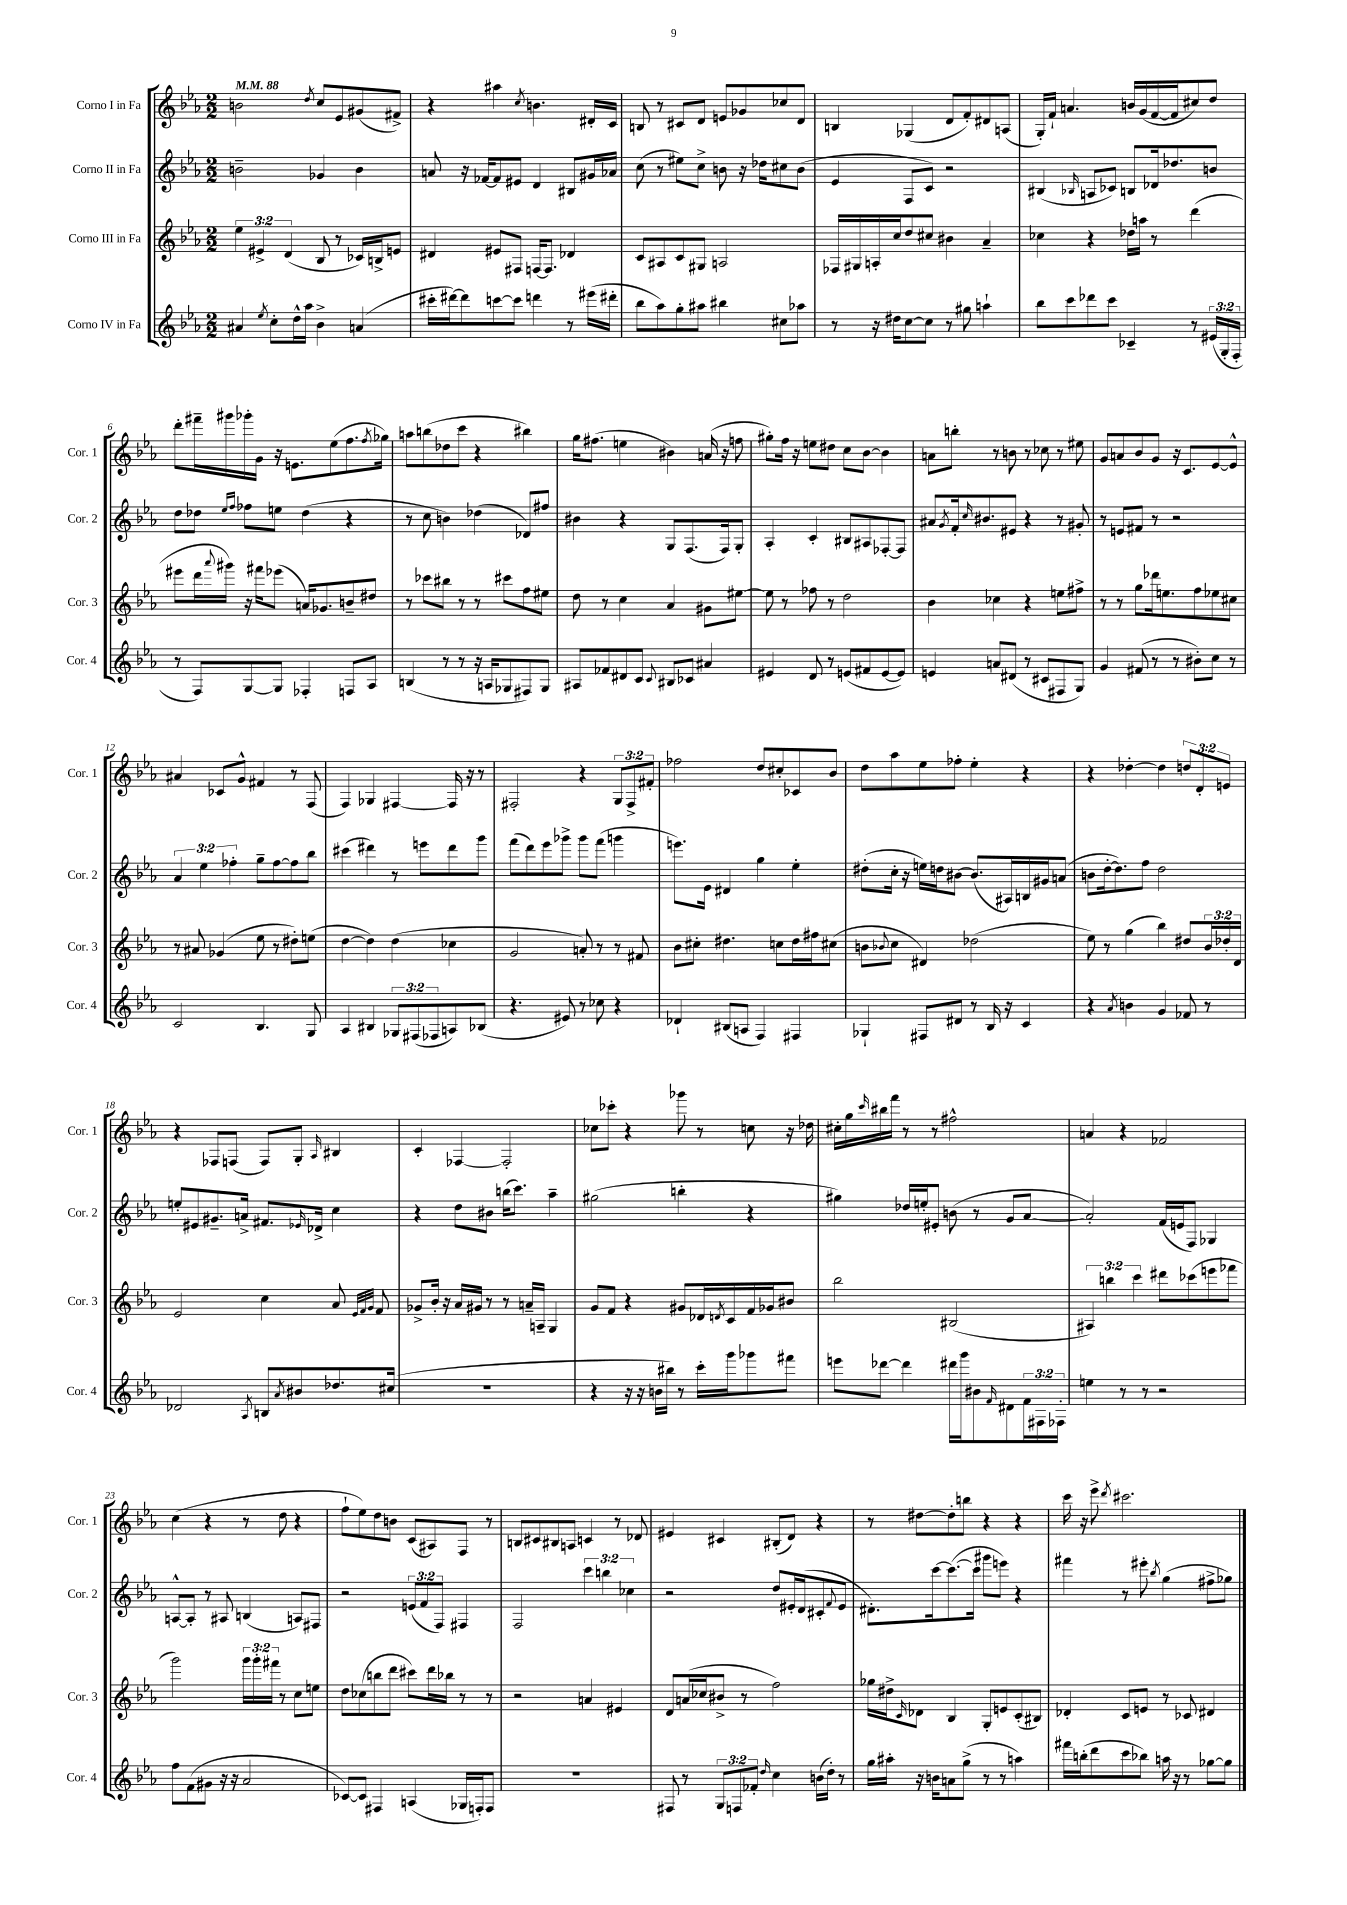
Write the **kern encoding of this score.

**kern	**kern	**kern	**kern
*part4	*part3	*part2	*part1
*staff4	*staff3	*staff2	*staff1
*I"Corno IV in Fa	*I"Corno III in Fa	*I"Corno II in Fa	*I"Corno I in Fa
*I'Cor. 4	*I'Cor. 3	*I'Cor. 2	*I'Cor. 1
*clefG2	*clefG2	*clefG2	*clefG2
*k[b-e-a-]	*k[b-e-a-]	*k[b-e-a-]	*k[b-e-a-]
*M2/2	*M2/2	*M2/2	*M2/2
*MM88	*MM88	*MM88	*MM88
=1	=1	=1	=1
4a#X/	6ee-\	2bn~\	2bn\
.	6e#X^/	.	.
8qee-/	.	.	.
8cc'\L	.	.	.
.	(6d/	.	.
16dd^^\L	.	.	.
16aa-\JJ	.	.	.
.	.	.	8qdd/
4b-^\	8B-/	4g-X/	8cc/L
.	8r	.	8e-/
(4an/	16c-X/LL)	4b\	(8g#X/
.	16Bn^/J	.	.
.	8en/J	.	8f#X^/J)
=2	=2	=2	=2
16ccc#X'\LL	4d#X/	8an/	4r
[16ddd#X\J)	.	.	.
8ddd#\]	.	16r	.
.	.	[16f-X/KL	.
[8cccn\	8e#X/L	8f-/]	4aa#X\
8ccc\J]	8F#X/J	8e#X/J	.
.	.	.	8qcc/
4dddn\	[16Fn/KL	4d/	4.bn\
.	8.F/J]	.	.
8r	4d-X/	8B#X/L	.
(16eee#X\LL	.	16g#X/L	16d#X'/LL
16ddd#X'\JJ	.	16a-X/JJ	16c/JJ
=3	=3	=3	=3
8bb-\L	8c/L	(8cc\	8Bn/
8aa-\)	8A#X/	8r	8r
8gg'\	8c/	8ee#X\L)	8c#X/L
8aa#X\J	8G#X/J	8cc^\J	8d/J
4bb#X\	2An/	8bn\	8en/L
.	.	16r	8g-X/
.	.	16dd-X\KL	.
8cc#X\L	.	8cc#X\	8cc-X/
8aa-X\J	.	(8b\J	8d/J
=4	=4	=4	=4
8r	16F-X/LL	4e-/	4Bn/
.	16G#X/	.	.
16r	16An'/	.	.
16dd#X\KL	16cc/J	.	.
[8cc\	8dd/	8F/L	(4G-X/
8cc\J]	8cc#X/J	8c/J)	.
8r	4b#X\	2r	8d/L
8gg#X\	.	.	8f'/)
4aan`\	4a-~/	.	8d#X/
.	.	.	(8An/J
=5	=5	=5	=5
8bb-\L	4cc-X\	(4B#X/	16G'/LL)
.	.	.	16f`/JJ
8ccc\	.	.	4.an/
.	.	16qqB-X/	.
8ddd-X\	4r	8An/L	.
8ccc\J	.	8c-X/J)	.
4c-X~/	16dd-X\LL	8Bn/L	16bn/LL
.	16aan\JJ	.	(16g/
.	8r	16d-X/k	[16f/
.	.	8.dd-X/	16f/J]
8r	(4ddd\	.	8cc#X/)
(24e#X/LL	.	8bn/J	8dd/J
24G'/	.	.	.
24F'/JJ	.	.	.
!!LO:LB:g=z
=6	=6	=6	=6
8r	8eee#X\L	8dd\L	8ddd'\L
8F/L)	16ddd\L	8dd-X\J	16fff#X~\L
.	8qqaaa-/	.	.
.	16ggg#X\JJ)	.	16ggg#X\
.	.	16qqee-/LL	.
.	.	16qqff/JJ	.
[8G/	16r	8ff-X\L	16ggg-X'\
.	16fff#X\KL	.	16g\JJ
8G/J]	(8eee-X\J	8een\J	16r
.	.	.	8.en\L
4F-X'/	16an/KL)	(4dd-\	.
.	8.g-X/	.	.
.	.	.	(8ee-\
8Fn/L	8bn~/	4r	8.ff\
8A-/J	8dd#X/J	.	.
.	.	.	8qff/
.	.	.	16gg-X\Jk)
=7	=7	=7	=7
(4Bn/	8r	8r	8aan\L
.	8ccc-X\L	8cc\	(8bbn\
8r	8bb#X\J	4bn\)	8dd-X\
8r	8r	.	8ccc\J
16r	8r	(4dd-X\	4r
16An/KL	.	.	.
8G-X/	8ccc#X\L	.	.
8F#X/)	8ff\	8d-X/L)	4bb#X\)
8G-/J	8ee#X\J	8ff#X/J	.
=8	=8	=8	=8
8A#X/L	8dd\	4b#X\	16gg\KL
.	.	.	(8.ff#X\J
8f-X/	8r	.	.
8d#X/	4cc\	4r	4een\
8c/J	.	.	.
8qqc/	.	.	.
8B#X/L	4a-/	8G/L	4b#X\)
8c-X/J	.	(8.F/	.
4a#X/	8g#X\L	.	(16an/
.	.	16F/k)	16r
.	[8ee#X\J	8G'/J	8ffn\
=9	=9	=9	=9
4e#X/	8ee#\]	4A-'/	8gg#X'\L)
.	8r	.	16ff\Jk
.	.	.	16r
8d/	8ff-X\	4c'/	8een\L
8r	8r	.	8dd#X\J
(8en/L	2dd\	8B#X/L	8cc\L
8f#X/	.	8A#X/	[8b-\J
[8e/	.	[8F-X'/	4b-\]
8e/J])	.	8F-/J]	.
=10	=10	=10	=10
4en/	4b-\	8a#X/L	8an\L
.	.	8qg/	.
.	.	16f'/k	8bbn'\J
.	.	16qqcc/	.
.	.	8.b#X/	.
8an/L	4cc-X\	.	8r
(8d#X/J	.	8e#X/J	8bn\
8r	4r	4r	8r
8c#X/L	.	.	8cc-X\
8F#X/	8een\L	8r	8r
8G/J)	8ff#X^\J	8g#X'/	8ee#X\
=11	=11	=11	=11
4g/	8r	8r	8g/L
.	8r	8en/L	8an/
(8f#X/	8gg\L	8f#X/J	8b-/
8r	16ddd-X\k	8r	8g/J
.	8.een\	.	.
8r	.	2r	16r
.	.	.	8.c/L
8b#X'\L)	8ff\	.	.
8cc\J	8ee-X\	.	[8e-/
8r	8cc#X\J	.	8e-^^/J]
!!LO:LB:g=z
=12	=12	=12	=12
2c/	8r	6a-/	4a#X/
.	8a#X/	.	.
.	.	6ee-\	.
.	(4g-X/	.	8c-X/L
.	.	6ff-X'\	.
.	.	.	8g^^/J
4.B-/	8ee-\	8gg~\L	4f#X/
.	8r	[8ff-\	.
.	8dd#X'\L)	8ff-\]	8r
8G/	(8een\J	8bb-\J	(8F/
=13	=13	=13	=13
4A-/	[4dd\	(4ccc#X\	4F/)
4B#X/	4dd\])	4ddd#X\)	4G-X/
12G-X/L	(4dd\	8r	[4F#X/
(12F#X/	.	.	.
.	.	8eeen\L	.
12F-X/	.	.	.
8An/)	4cc-X\	8ddd#\	16F#/]
.	.	.	16r
(8B-X/J	.	8ggg\J	8r
=14	=14	=14	=14
4.r	2g/	(8fff\L	2F#X'/
.	.	8ddd\)	.
.	.	8eee-\	.
8e#X/)	.	8ggg-X^\J	.
8r	8an'/)	8ggg-\L	4r
8cc-X\	8r	(8fff\J	.
4r	8r	4gggn\	12G/L
.	.	.	12F#^/
.	8f#X/	.	.
.	.	.	12f#X'/J
=15	=15	=15	=15
4d-X`/	8b-\L	8.eeen\L)	2ff-X\
.	8cc#X'\J	.	.
.	.	16e-\Jk	.
(8B#X/L	4.dd#X\	4d#X/	.
8An/J	.	.	.
4F/)	.	4gg\	8dd/L
.	8ccn\L	.	8cc#X'/
4F#X/	16dd#\L	4ee-'\	8c-X/
.	16ff#X\J	.	.
.	(8cc#X\J	.	8b-/J
=16	=16	=16	=16
4G-X`/	8bn\L	(8dd#X'\L	8dd\L
.	8qqb-X/	.	.
.	8cc\J	16cc'\Jk	8aa-\
.	.	16r	.
8F#X/L	4d#X/)	16een\LL)	8ee-\
.	.	16ddn\J	.
8d#X/J	.	[8b#X\J	8ff-X'\J
8r	(2dd-X\	(8.b#/L]	4ee-'\
16B-/	.	.	.
16r	.	16A#X/L)	.
4c/	.	16Bn/	4r
.	.	16g#X/J	.
.	.	(8an/J	.
=17	=17	=17	=17
4r	8ee-\)	8bn\L	4r
.	8r	[16dd'\k	.
.	.	8.dd\])	.
8qa-/	.	.	.
4bn\	(4gg\	.	[4dd-X'\
.	.	8ff\J	.
4g/	4bb-\)	2dd\	4dd-\]
8f-X/	8dd#X/L	.	12ddn/L
.	.	.	12d'/
8r	24b-/L	.	.
.	24dd-X'/	.	12en/J
.	24d/JJ	.	.
!!LO:LB:g=z
=18	=18	=18	=18
2d-X/	2e-/	8een'/L	4r
.	.	8e#X/	.
.	.	8.g#X~/	8F-X/L
.	.	.	(8Fn/J
.	.	16an^/Jk	.
8qA-/	.	.	.
8Bn/L	4cc\	8.f#X/L	8F/L)
8qa-/	.	.	.
8b#X/	.	.	8G'/J
.	.	16qqe-X/	.
.	.	16d-X^/Jk	.
.	.	.	16qqA-/
8.dd-X/	8a-/	4cc\	4B#X/
.	32qqe-/LLL	.	.
.	32qqf/	.	.
.	32qqg/JJJ	.	.
.	8f/	.	.
(16cc#X/Jk	.	.	.
=19	=19	=19	=19
1r	8g-X^/L	4r	4c'/
.	16b-'/Jk	.	.
.	16r	.	.
.	16a-/LL	8dd\L	[4F-X/
.	16g#X/JJ	.	.
.	8r	8b#X\J	.
.	8r	(16bbn\KL	2F-'/]
.	.	8.ccc\J)	.
.	16an~/LL	.	.
.	16An~/JJ	.	.
.	4G/	4aa-~\	.
=20	=20	=20	=20
4r	8g/L	(2gg#X\	8cc-X\L
.	8f/J	.	8ccc-X'\J
16r	4r	.	4r
16r	.	.	.
16bn\LL	.	.	.
16bb#X\JJ)	.	.	.
8r	8g#X/L	4bbn'\	8ggg-X\
16ccc'\LL	16d-X/L	.	8r
.	8qdn/	.	.
16ggg\J	16c/	.	.
8ggg-X\	16f/	4r	8ccn\
.	16g-X/J	.	.
8fff#X\J	8b#X/J	.	16r
.	.	.	16dd-X\
=21	=21	=21	=21
8eeen\L	2bb-\	4gg#X\)	16cc#X'\LL
.	.	.	16gg\
.	.	.	16qqccc/
[8ddd-X\J	.	.	16bb#X\
.	.	.	16fff\JJ
4ddd-\]	.	16dd-X/LL	8r
.	.	16een'/J	.
.	.	8e#X'/J	8r
16ddd#X\LL	(2B#X/	(8bn\	2ff#X^^\
16ggg\J	.	.	.
8b#X\	.	8r	.
16qqf/	.	.	.
8d#X\	.	8g/L	.
24f\L	.	[8a-/J	.
24F#X\	.	.	.
24F-X'\JJ	.	.	.
=22	=22	=22	=22
4een\	6A#X/)	2a-'/])	4an/
.	6bbn\	.	.
8r	.	.	4r
.	6ccc\	.	.
8r	.	.	.
2r	8ddd#X\L	(16f/LL	2f-X/
.	.	16en/J	.
.	(8ccc-X\	8F/J)	.
.	8eeen\	4G-X/	.
.	8fff-X\J	.	.
!!LO:LB:g=z
=23	=23	=23	=23
8ff\L	2ggg\)	[8An^^/L	(4cc\
(8f\	.	8A'/J]	.
8g#X\J	.	8r	4r
16r	.	8A#X/	.
16r	.	.	.
2a-/	24ggg\LL	(4Bn/	8r
.	24ggg'\	.	.
.	24fff#X\JJ	.	.
.	8r	.	8dd\
.	8cc\L	8An/L)	4r
.	8een\J	8F#X/J	.
=24	=24	=24	=24
[8c-X/L)	8dd\L	2r	8ff`\L
8c-/J]	(8cc-X\	.	8ee-\)
4F#X/	8bbn\	.	8dd\
.	8ddd\J	.	8bn\J
(4An/	8ccc#X\L)	(12en/L	(8c/L
.	.	12f/	.
.	16ddd\L	.	8A#X/)
.	.	12F/J)	.
.	16bb-X\JJ	.	.
16G-X/LL	8r	4F#X/	8F/J
16Fn'/J)	.	.	.
8F/J	8r	.	8r
=25	=25	=25	=25
1r	2r	2F/	8Bn/L
.	.	.	8c#X/
.	.	.	8B#X/
.	.	.	8An/J
.	4an/	6ccc\	4cn/
.	.	6bbn\	.
.	4e#X/	.	8r
.	.	6cc-X\	.
.	.	.	8d-X/
=26	=26	=26	=26
8F#X/	8d/L	2r	4e#X/
8r	(16an/L	.	.
.	16cc-X/J	.	.
12G/L	8b#X^/J	.	4c#X/
12Fn/	.	.	.
.	8r	.	.
12f-X'/J	.	.	.
16qqdd/	.	.	.
4cc\	2ff\)	8dd/L	(8B#X'/L
.	.	16e#X'/L	8d/J)
.	.	(16d/J	.
(16bn\LL	.	8c#X'/	4r
16dd'\JJ)	.	.	.
.	.	8qqf/	.
8r	.	8e#/J	.
=27	=27	=27	=27
16gg\LL	16gg-X\LL	8.d#X'\L)	8r
16aa#X'\JJ	16dd#X^\J	.	.
.	16qqc/	.	.
16r	8d-X\J	.	[8dd#X\L
16bn\KL	.	[16ccc\k	.
8an\	4B-/	(8.ccc\_	8dd#'\]
(8gg^\J	.	.	8bbn\J
.	.	16ccc\Jk]	.
8r	8G'/L	8ggg#X\L	4r
8r	8en/	8eeen\J)	.
4aan\)	(8c'/	4r	4r
.	8B#X/J)	.	.
=28	=28	=28	=28
16fff#X\LL	4d-X'/	4fff#X\	16ccc\
(16bbn'\J	.	.	16r
8ddd\	.	.	8eee-^\
.	.	.	8qddd/
8ccc\	8c/L	8r	2.ccc#X\
8bb-X\J)	8en/J	8eee#X'\	.
.	.	8qbb-/	.
16aan\	8r	(4gg\	.
16r	.	.	.
8r	8c-X/	.	.
[8gg-X\L	4d#X/	8ff#X^\L	.
8gg-\J]	.	8gg-X\J)	.
==	==	==	==
*-	*-	*-	*-
